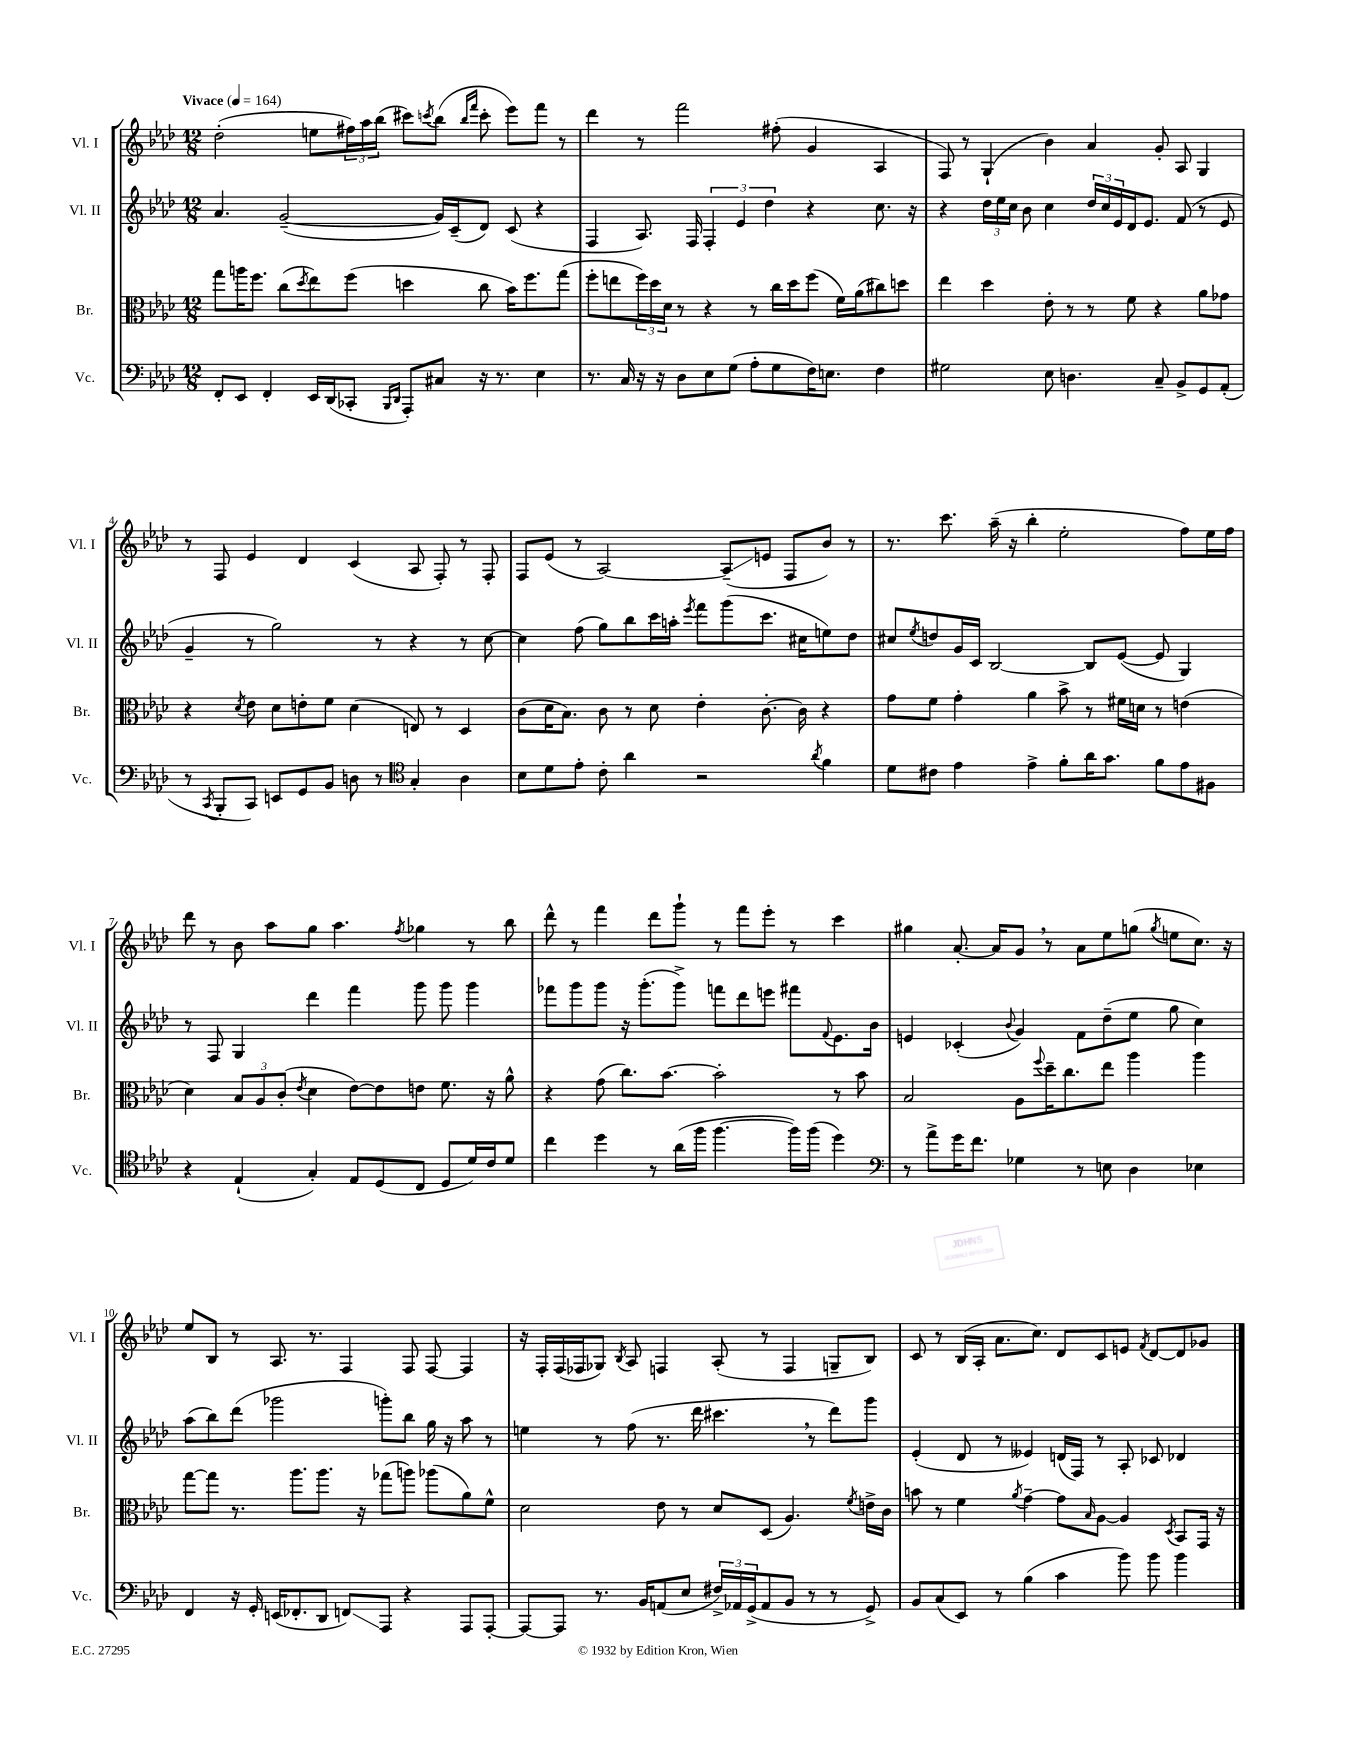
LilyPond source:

<<
\new StaffGroup <<
\new Staff = "s0" \with { instrumentName = "Vl. I" shortInstrumentName = "Vl. I" } {
    \clef treble \key aes \major \numericTimeSignature \time 12/8 \tempo "Vivace" 4 = 164
    des''2-.( e''8 \tuplet 3/2 { fis''16) aes''16 bes''16( } cis'''8) \acciaccatura { c'''8 } bes''8( \grace { bes''16 f'''16 } c'''8-. ees'''8) f'''8 r8 |
    des'''4 r8 f'''2 fis''8-.( g'4 aes4 |
    f8) r8 g4-!( bes'4) aes'4 g'8-. aes8 g4 |
    r8 f8 ees'4 des'4 c'4( aes8 f8-.) r8 f8-. |
    f8 ees'8( r8 aes2~) aes8--\glissando( e'8 f8 bes'8) r8 |
    r8. c'''8. aes''16--( r16 bes''4-. ees''2-. f''8) ees''16 f''16 |
    des'''8 r8 bes'8 aes''8 g''8 aes''4. \acciaccatura { f''8 } ges''4 r8 bes''8 |
    des'''8-^ r8 f'''4 des'''8 g'''8-! r8 f'''8 ees'''8-. r8 c'''4 |
    gis''4 aes'8.~-. aes'16 g'8 \breathe r8 aes'8 ees''8 g''8( \acciaccatura { g''8 } e''8 c''8.) r16 |
    ees''8 bes8 r8 aes8. r8. f4 f8 f8~ f4 |
    r16 f16-. f16( fes16 ges8) \acciaccatura { bes8 } aes8 f4 aes8-.( r8 f4 g8-- bes8) |
    c'8 r8 bes16( aes16-. aes'8. c''8.) des'8 c'8 e'8 \acciaccatura { f'8 } des'8~ des'8 ges'8 \bar "|." |
}
\new Staff = "s1" \with { instrumentName = "Vl. II" shortInstrumentName = "Vl. II" } {
    \clef treble \key aes \major \numericTimeSignature \time 12/8
    aes'4. g'2~--( g'16) c'16--( des'8) c'8( r4 |
    f4 aes8.) f16 \tuplet 3/2 { f4-. ees'4 des''4 } r4 c''8. r16 |
    r4 \tuplet 3/2 { des''16 ees''16 c''16 } bes'8 c''4 \tuplet 3/2 { des''16 c''16 ees'16 } des'16 ees'8. f'8( r8 ees'8 |
    g'4-- r8 g''2) r8 r4 r8 c''8~ |
    c''4 f''8( g''8) bes''8 c'''16 a''16-. \acciaccatura { ees'''8 } f'''8 g'''8( c'''8. cis''16 e''8) des''8 |
    cis''8 \acciaccatura { ees''8 } d''8 g'16 c'16 bes2~ bes8 ees'8~( ees'8 g4) |
    r8 f8 g4 des'''4 f'''4 g'''8 g'''8 g'''4 |
    fes'''8 g'''8 g'''8 r16 g'''8.-.( g'''8->) f'''8 des'''8 e'''8 fis'''8 \appoggiatura { f'8 } ees'8. bes'16 |
    e'4 ces'4-.( \appoggiatura { bes'8 } g'4) f'8 des''8--( ees''8 g''8 c''4) |
    aes''8( bes''8) des'''8( ges'''2 g'''8-.) bes''8 g''16 r16 aes''8 r8 |
    e''4 r8 f''8( r8. des'''16 cis'''4. \breathe r8 des'''8) g'''8 |
    ees'4-.( des'8 r8 eeses'4) d'16( f16) r8 aes8-. ces'8 des'4 \bar "|." |
}
\new Staff = "s2" \with { instrumentName = "Br." shortInstrumentName = "Br." } {
    \clef alto \key aes \major \numericTimeSignature \time 12/8
    g''8 a''16 f''8. c''8( \acciaccatura { des''8 } ees''8) f''8( d''4 c''8 bes'16) f''8. g''8( |
    f''8-. e''8 \tuplet 3/2 { f''16) des''16 des'16 } r8 r4 r8 c''16 des''16 f''8( f'16) aes'16( cis''8) d''8 |
    ees''4 des''4 ees'8-. r8 r8 f'8 r4 aes'8 ges'8 |
    r4 \acciaccatura { des'8 } ees'8 des'8 e'8-. f'8 des'4( e8) r8 des4 |
    c'8( des'16 bes8.) c'8 r8 des'8 ees'4-. c'8.~-. c'16 r4 |
    g'8 f'8 g'4-. aes'4 bes'8-> r8 fis'16 d'16 r8 e'4( |
    des'4) \tuplet 3/2 { bes8 aes8 c'8-.( } \acciaccatura { ees'8 } des'4 ees'8~) ees'8 e'8 f'8. r16 aes'8-^ |
    r4 g'8( c''8.) bes'8.~ bes'2-. r8 bes'8 |
    bes2 aes8 \appoggiatura { f''8 } des''16-- c''8. ees''8 aes''4 aes''4 |
    g''8~ g''8 r8. aes''8. aes''8. r16 ges''8( a''8) aes''8( aes'8) f'8-^ |
    des'2 ees'8 r8 des'8 des8( aes4.) \acciaccatura { f'8 } e'16-> c'16 |
    b'8 r8 f'4 \acciaccatura { aes'8 } g'4~-- g'8 \grace { bes16 } aes8~ aes4 \acciaccatura { des8 } bes,8 g,16 r16 \bar "|." |
}
\new Staff = "s3" \with { instrumentName = "Vc." shortInstrumentName = "Vc." } {
    \clef bass \key aes \major \numericTimeSignature \time 12/8
    f,8-. ees,8 f,4-. ees,16 des,16( ces,8-. \grace { bes,,16 des,16 } aes,,8-.) cis8 r16 r8. ees4 |
    r8. c16 r16 r16 des8 ees8 g8( aes8-. g8 f16) e8. f4 |
    gis2 ees8 d4. c8-- bes,8-> g,8 aes,8-.( |
    r8 \acciaccatura { c,8 } bes,,8-. c,8) e,8 g,8 bes,8 d8 r8 \clef tenor g4-. aes4 |
    bes8 des'8 ees'8-. c'8-. aes'4 r2 \acciaccatura { aes'8 } f'4 |
    des'8 cis'8 ees'4 ees'4-> f'8-. aes'16 g'8. f'8 ees'8 fis8 |
    r4 ees4-!( g4-.) ees8 des8( c8 des8 des'16) c'16 des'8 |
    c''4 des''4 r8 aes'16( f''16 f''4.~ f''16) f''16( des''4) |
    \clef bass r8 aes'8-> g'16 f'8. ges4 r8 e8 des4 ees4 |
    f,4 r16 g,16-. e,16( fes,8.-. des,8 f,8\glissando) aes,,8 r4 aes,,8 aes,,8~-. |
    aes,,8~ aes,,8 r8. bes,16 a,8( ees8 \tuplet 3/2 { fis16->) aes,16 g,16->( } aes,8 bes,8 r8 r8 g,8->) |
    bes,8 c8( ees,8) r8 bes4( c'4 bes'8) bes'8 bes'4 \bar "|." |
}
>>
>>
